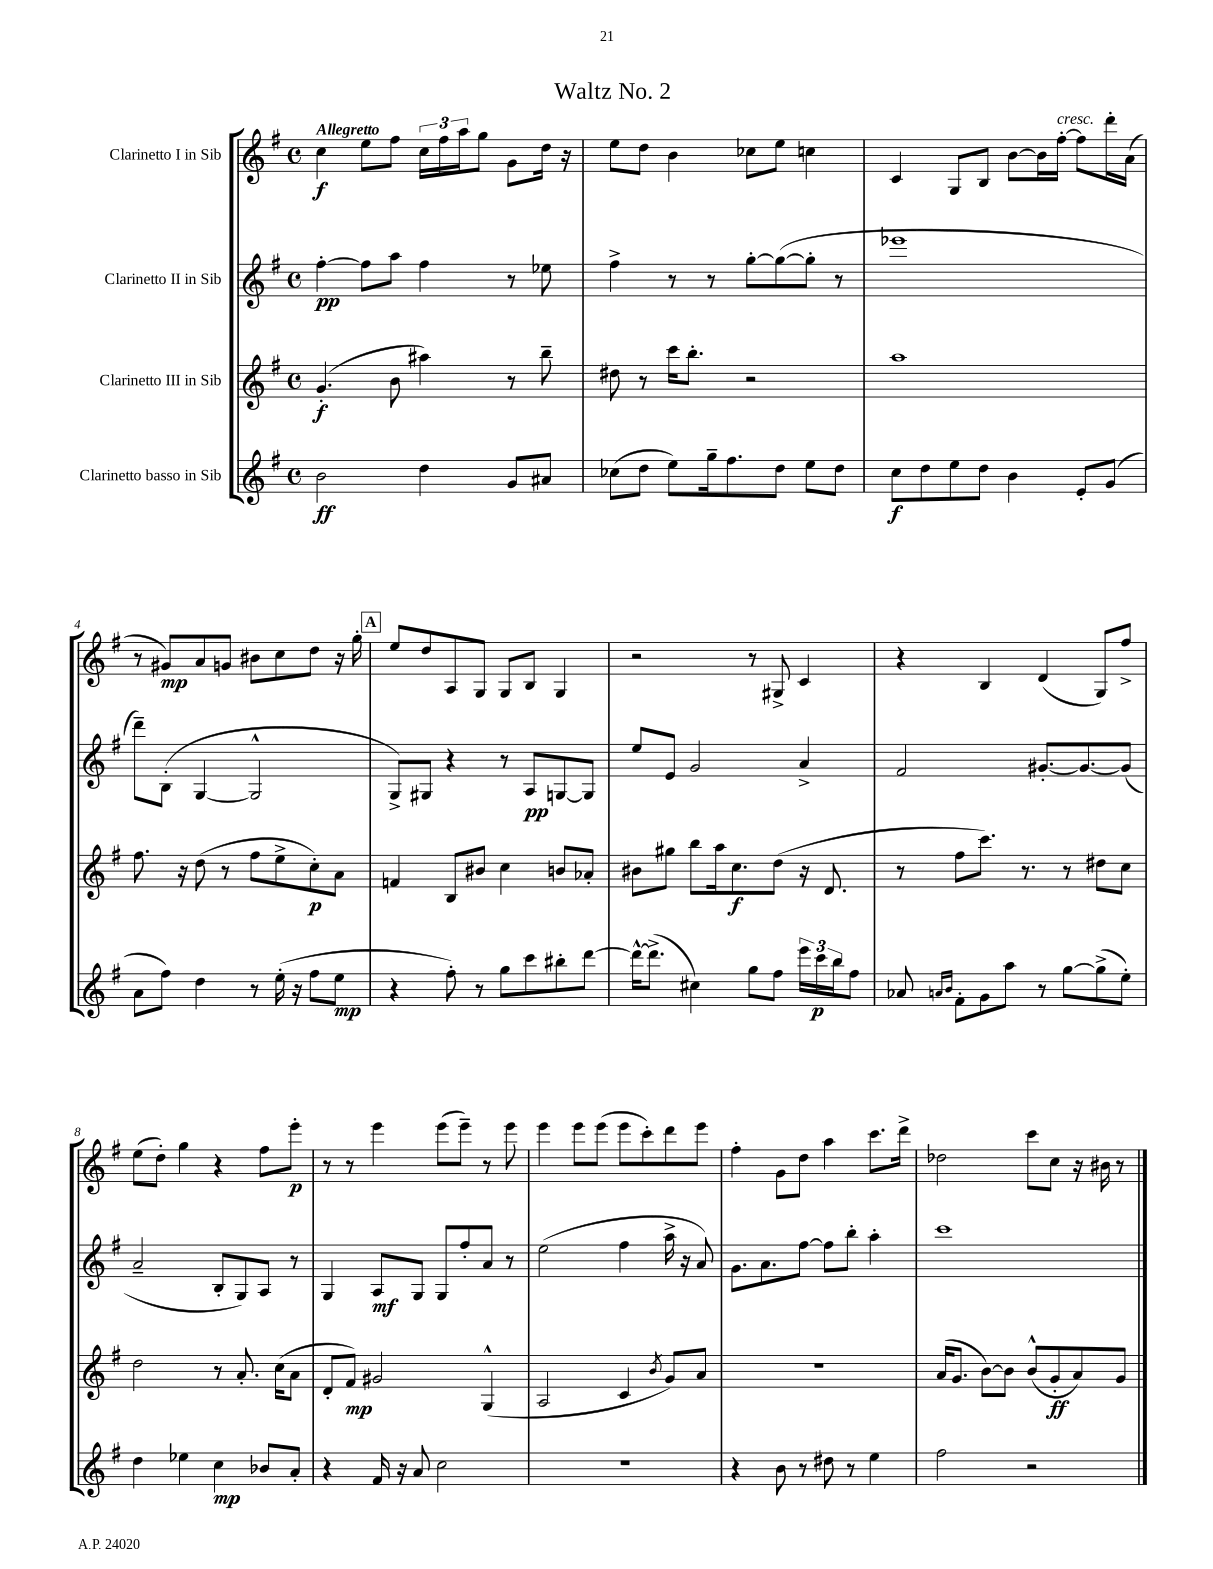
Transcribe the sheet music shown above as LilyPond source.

\header { title = "Waltz No. 2" }
<<
\new StaffGroup <<
\new Staff = "s0" \with { instrumentName = "Clarinetto I in Sib" } {
    \clef treble \key g \major \defaultTimeSignature \time 4/4 \tempo "Allegretto"
    c''4\f e''8 fis''8 \tuplet 3/2 { c''16 fis''16 a''16 } g''8 g'8 d''16 r16 |
    e''8 d''8 b'4 ces''8 e''8 c''4 |
    c'4 g8 b8 b'8~ b'16 fis''16~-.^\markup { \italic "cresc." } fis''8 d'''16-. a'16( |
    r8 gis'8\mp) a'8 g'8 bis'8 c''8 d''8 r16 g''16-. |
    \mark \markup { \box "A" } e''8 d''8 a8 g8 g8 b8 g4 |
    r2 r8 gis8-> c'4 |
    r4 b4 d'4( g8) fis''8-> |
    e''8( d''8-.) g''4 r4 fis''8 e'''8-.\p |
    r8 r8 e'''4 e'''8( e'''8--) r8 e'''8 |
    e'''4 e'''8 e'''8( e'''8 c'''8-.) d'''8 e'''8 |
    fis''4-. g'8 d''8 a''4 c'''8. d'''16-> |
    des''2 c'''8 c''8 r16 bis'16 r8 \bar "|." |
}
\new Staff = "s1" \with { instrumentName = "Clarinetto II in Sib" } {
    \clef treble \key g \major \defaultTimeSignature \time 4/4
    fis''4~-.\pp fis''8 a''8 fis''4 r8 ees''8 |
    fis''4-> r8 r8 g''8~-. g''8~( g''8-. r8 |
    ees'''1 |
    d'''8--) b8-.( g4~ g2-^ |
    \mark \markup { \box "A" } g8->) gis8 r4 r8 a8\pp g8~ g8 |
    e''8 e'8 g'2 a'4-> |
    fis'2 gis'8.~-. gis'8.~ gis'8( |
    a'2-- b8-. g8) a8 r8 |
    g4 a8\mf g8 g8 fis''8-. a'8 r8 |
    e''2( fis''4 a''16-> r16 a'8) |
    g'8. a'8. fis''8~ fis''8 b''8-. a''4-. |
    c'''1 \bar "|." |
}
\new Staff = "s2" \with { instrumentName = "Clarinetto III in Sib" } {
    \clef treble \key g \major \defaultTimeSignature \time 4/4
    g'4.-.\f( b'8 ais''4) r8 b''8-- |
    dis''8 r8 c'''16 b''8.-. r2 |
    a''1 |
    fis''8. r16 d''8( r8 fis''8 e''8-> c''8-.\p) a'8 |
    \mark \markup { \box "A" } f'4 b8 bis'8 c''4 b'8 aes'8-. |
    bis'8 gis''8 b''8 a''16 c''8.\f d''8( r16 d'8. |
    r8 fis''8 c'''8.) r8. r8 dis''8 c''8 |
    d''2 r8 a'8.-. c''16( a'8 |
    d'8-. fis'8\mp) gis'2 g4-^( |
    a2 c'4 \acciaccatura { b'8 } g'8) a'8 |
    R1 |
    a'16( g'8. b'8~) b'8 b'8-^( g'8-.\ff a'8) g'8 \bar "|." |
}
\new Staff = "s3" \with { instrumentName = "Clarinetto basso in Sib" } {
    \clef treble \key g \major \defaultTimeSignature \time 4/4
    b'2\ff d''4 g'8 ais'8 |
    ces''8( d''8 e''8) g''16-- fis''8. d''8 e''8 d''8 |
    c''8\f d''8 e''8 d''8 b'4 e'8-. g'8( |
    a'8 fis''8) d''4 r8 e''16-.( r16 fis''8 e''8\mp |
    \mark \markup { \box "A" } r4 fis''8-.) r8 g''8 c'''8 bis''8-. d'''8~ |
    d'''16~-^ d'''8.->( cis''4) g''8 fis''8 \tuplet 3/2 { e'''16 c'''16\p b''16 } fis''8 |
    aes'8 \grace { a'16 b'16 } fis'8-. g'8 a''8 r8 g''8~ g''8->( e''8-.) |
    d''4 ees''4 c''4\mp bes'8 a'8-. |
    r4 fis'16 r16 a'8 c''2 |
    R1 |
    r4 b'8 r8 dis''8 r8 e''4 |
    fis''2 r2 \bar "|." |
}
>>
>>
